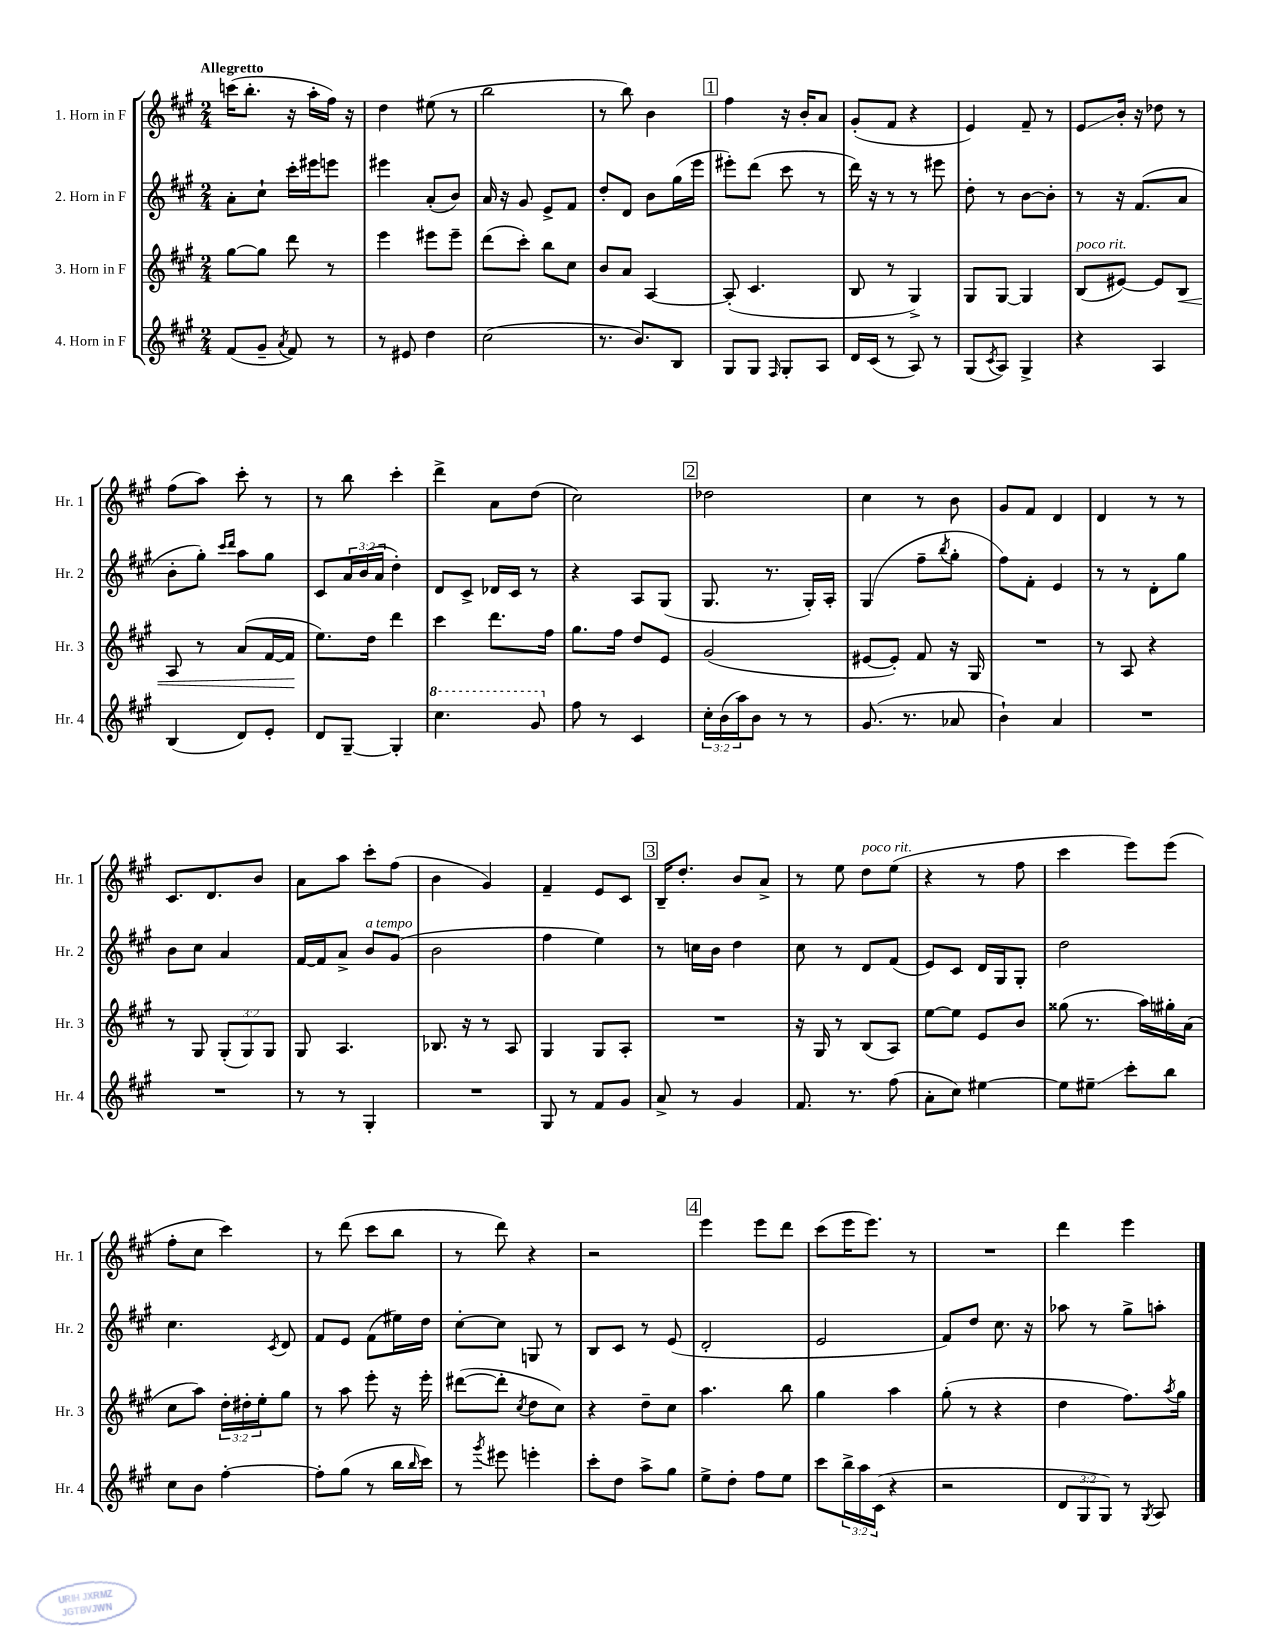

**kern	**kern	**kern	**kern
*staff4	*staff3	*staff2	*staff1
*clefG2	*clefG2	*clefG2	*clefG2
*k[f#c#g#]	*k[f#c#g#]	*k[f#c#g#]	*k[f#c#g#]
*M2/4	*M2/4	*M2/4	*M2/4
(8f#	[8gg#	8a'	(16ccc
.	.	.	8.bb'
8g#~	8gg#]	8cc#`	.
8qa	.	.	.
8f#)	8ddd	16ccc#'	16r
.	.	16eee#	16aa'
8r	8r	8eee	16ff#)
.	.	.	16r
=	=	=	=
8r	4eee	4eee#	4dd
8e#	.	.	.
4dd	8eee#	(8a'	(8ee#
.	8eee#~	8b)	8r
=	=	=	=
(2cc#	(8ddd	16a	2bb
.	.	16r	.
.	8ccc#')	8g#	.
.	8bb	8e^	.
.	8cc#	8f#	.
=	=	=	=
8.r	8b	8dd'	8r
.	8a	8d	8bb)
8.b)	.	.	.
.	[4A	8b	4b
8B	.	(16gg#	.
.	.	16eee	.
=	=	=	=
8G#	(8A']	8eee#')	4ff#
8G#	4.c#	(8ddd	.
16qqF#	.	.	.
8G#'	.	8ccc#	16r
.	.	.	16b'
8A	.	8r	8a
=	=	=	=
16d	8B	16ddd)	(8g#'
(16c#	.	16r	.
8r	8r	8r	8f#
8A)	4G#^)	8r	4r
8r	.	8eee#	.
=	=	=	=
(8G#	8G#	8dd'	4e)
8qc#	.	.	.
8A)	[8G#	8r	.
4G#^	4G#]	[8b	8f#~
.	.	8b']	8r
=	=	=	=
4r	(8B	8r	8e
.	[8e#)	16r	16b'
.	.	(8.f#	16r
4A	8e#]	.	8dd-
.	8B	8a	8r
=	=	=	=
(4B	8A	8b'	(8ff#
.	8r	8gg#')	8aa)
.	.	16qqccc#	.
.	.	16qqddd	.
8d)	(8a	8aa	8ccc#'
8e'	[16f#	8gg#	8r
.	16f#]	.	.
=	=	=	=
8d	8.ee)	8c#	8r
[8G#~	.	24a	8bb
.	.	(24b	.
.	16dd	.	.
.	.	24a	.
4G#']	4ddd	4dd')	4ccc#'
=	=	=	=
4.ccc#	4ccc#	8d	4ddd^
.	.	8c#^	.
.	8.ddd	16d-	8a
.	.	16c#	.
8gg#	.	8r	(8dd
.	16ff#	.	.
=	=	=	=
8ff#	8.gg#	4r	2cc#)
8r	.	.	.
.	16ff#	.	.
4c#	8dd	8A	.
.	8e	(8G#	.
=	=	=	=
24cc#'	(2g#	8.G#	2dd-
(24b	.	.	.
24aa)	.	.	.
8b	.	.	.
.	.	8.r	.
8r	.	.	.
8r	.	16G#')	.
.	.	16A'	.
=	=	=	=
(8.g#	[8e#	(4G#	4cc#
.	8e#'])	.	.
8.r	.	.	.
.	8f#	8ff#~	8r
.	.	8qbb	.
8a-	16r	8gg#'	8b
.	16G#	.	.
=	=	=	=
4b`)	2r	8ff#)	8g#
.	.	8f#'	8f#
4a	.	4e	4d
=	=	=	=
2r	8r	8r	4d
.	8A	8r	.
.	4r	8d'	8r
.	.	8gg#	8r
=	=	=	=
2r	8r	8b	8.c#
.	8G#	8cc#	.
.	.	.	8.d
.	(12G#'	4a	.
.	12G#)	.	.
.	.	.	8b
.	12G#	.	.
=	=	=	=
8r	8G#	[16f#	8a
.	.	16f#]	.
8r	4.A	8a^	8aa
4G#'	.	8b	8ccc#'
.	.	(8g#	(8ff#
=	=	=	=
2r	8.B-	2b	4b
.	16r	.	.
.	8r	.	4g#)
.	8A	.	.
=	=	=	=
8G#	4G#	4ff#	4f#~
8r	.	.	.
8f#	8G#	4ee)	8e
8g#	8A'	.	8c#
=	=	=	=
8a^	2r	8r	16B~
.	.	.	8.dd'
8r	.	16cc	.
.	.	16b	.
4g#	.	4dd	8b
.	.	.	8a^
=	=	=	=
8.f#	16r	8cc#	8r
.	16G#	.	.
.	8r	8r	8ee
8.r	.	.	.
.	(8B	8d	8dd
(8ff#	8A)	(8f#	(8ee
=	=	=	=
8a'	[8ee	8e)	4r
8cc#)	8ee]	8c#	.
[4ee#	8e	16d	8r
.	.	16G#	.
.	8b	8G#'	8ff#
=	=	=	=
8ee#]	(8gg##	2dd	4ccc#
8ee#~	8.r	.	.
8ccc#'	.	.	8eee)
.	16aa)	.	.
8bb	16gg#'	.	(8eee
.	(16a	.	.
=	=	=	=
8cc#	8cc#	4.cc#	8ff#'
8b	8aa)	.	8cc#
[4ff#'	24dd'	.	4ccc#)
.	24dd#'	.	.
.	24ee'	.	.
.	.	8qc#	.
.	8gg#	8d	.
=	=	=	=
8ff#']	8r	8f#	8r
(8gg#	8aa	8e	(8ddd
8r	8eee'	(8f#	8ccc#
16bb	16r	16ee#)	8bb
16qqbb	.	.	.
16ccc#)	16eee'	16dd	.
=	=	=	=
8r	([8ddd#	[8cc#'	8r
8qggg#	.	.	.
8eee#	8ddd#']	8cc#]	8ddd)
.	8qcc#	.	.
4eee'	8dd	8G	4r
.	8cc#)	8r	.
=	=	=	=
8ccc#'	4r	8B	2r
8dd	.	8c#	.
8aa^	8dd~	8r	.
8gg#	8cc#	(8e	.
=	=	=	=
8ee^	4.aa	2d'	4eee
8dd'	.	.	.
8ff#	.	.	8eee
8ee	8bb	.	8ddd
=	=	=	=
8ccc#	4gg#	2e	(8ccc#
24bb^	.	.	16eee
24aa	.	.	.
.	.	.	8.eee)
(24c#	.	.	.
4r	4aa	.	.
.	.	.	8r
=	=	=	=
2r	(8gg#'	8f#)	2r
.	8r	8dd	.
.	4r	8.cc#	.
.	.	16r	.
=	=	=	=
12d	4dd	8aa-	4ddd
12G#	.	.	.
.	.	8r	.
12G#)	.	.	.
8r	8.ff#)	8gg#^	4eee
8qG#	.	.	.
8A	.	8aa'	.
.	8qaa	.	.
.	16gg#	.	.
==	==	==	==
*-	*-	*-	*-
